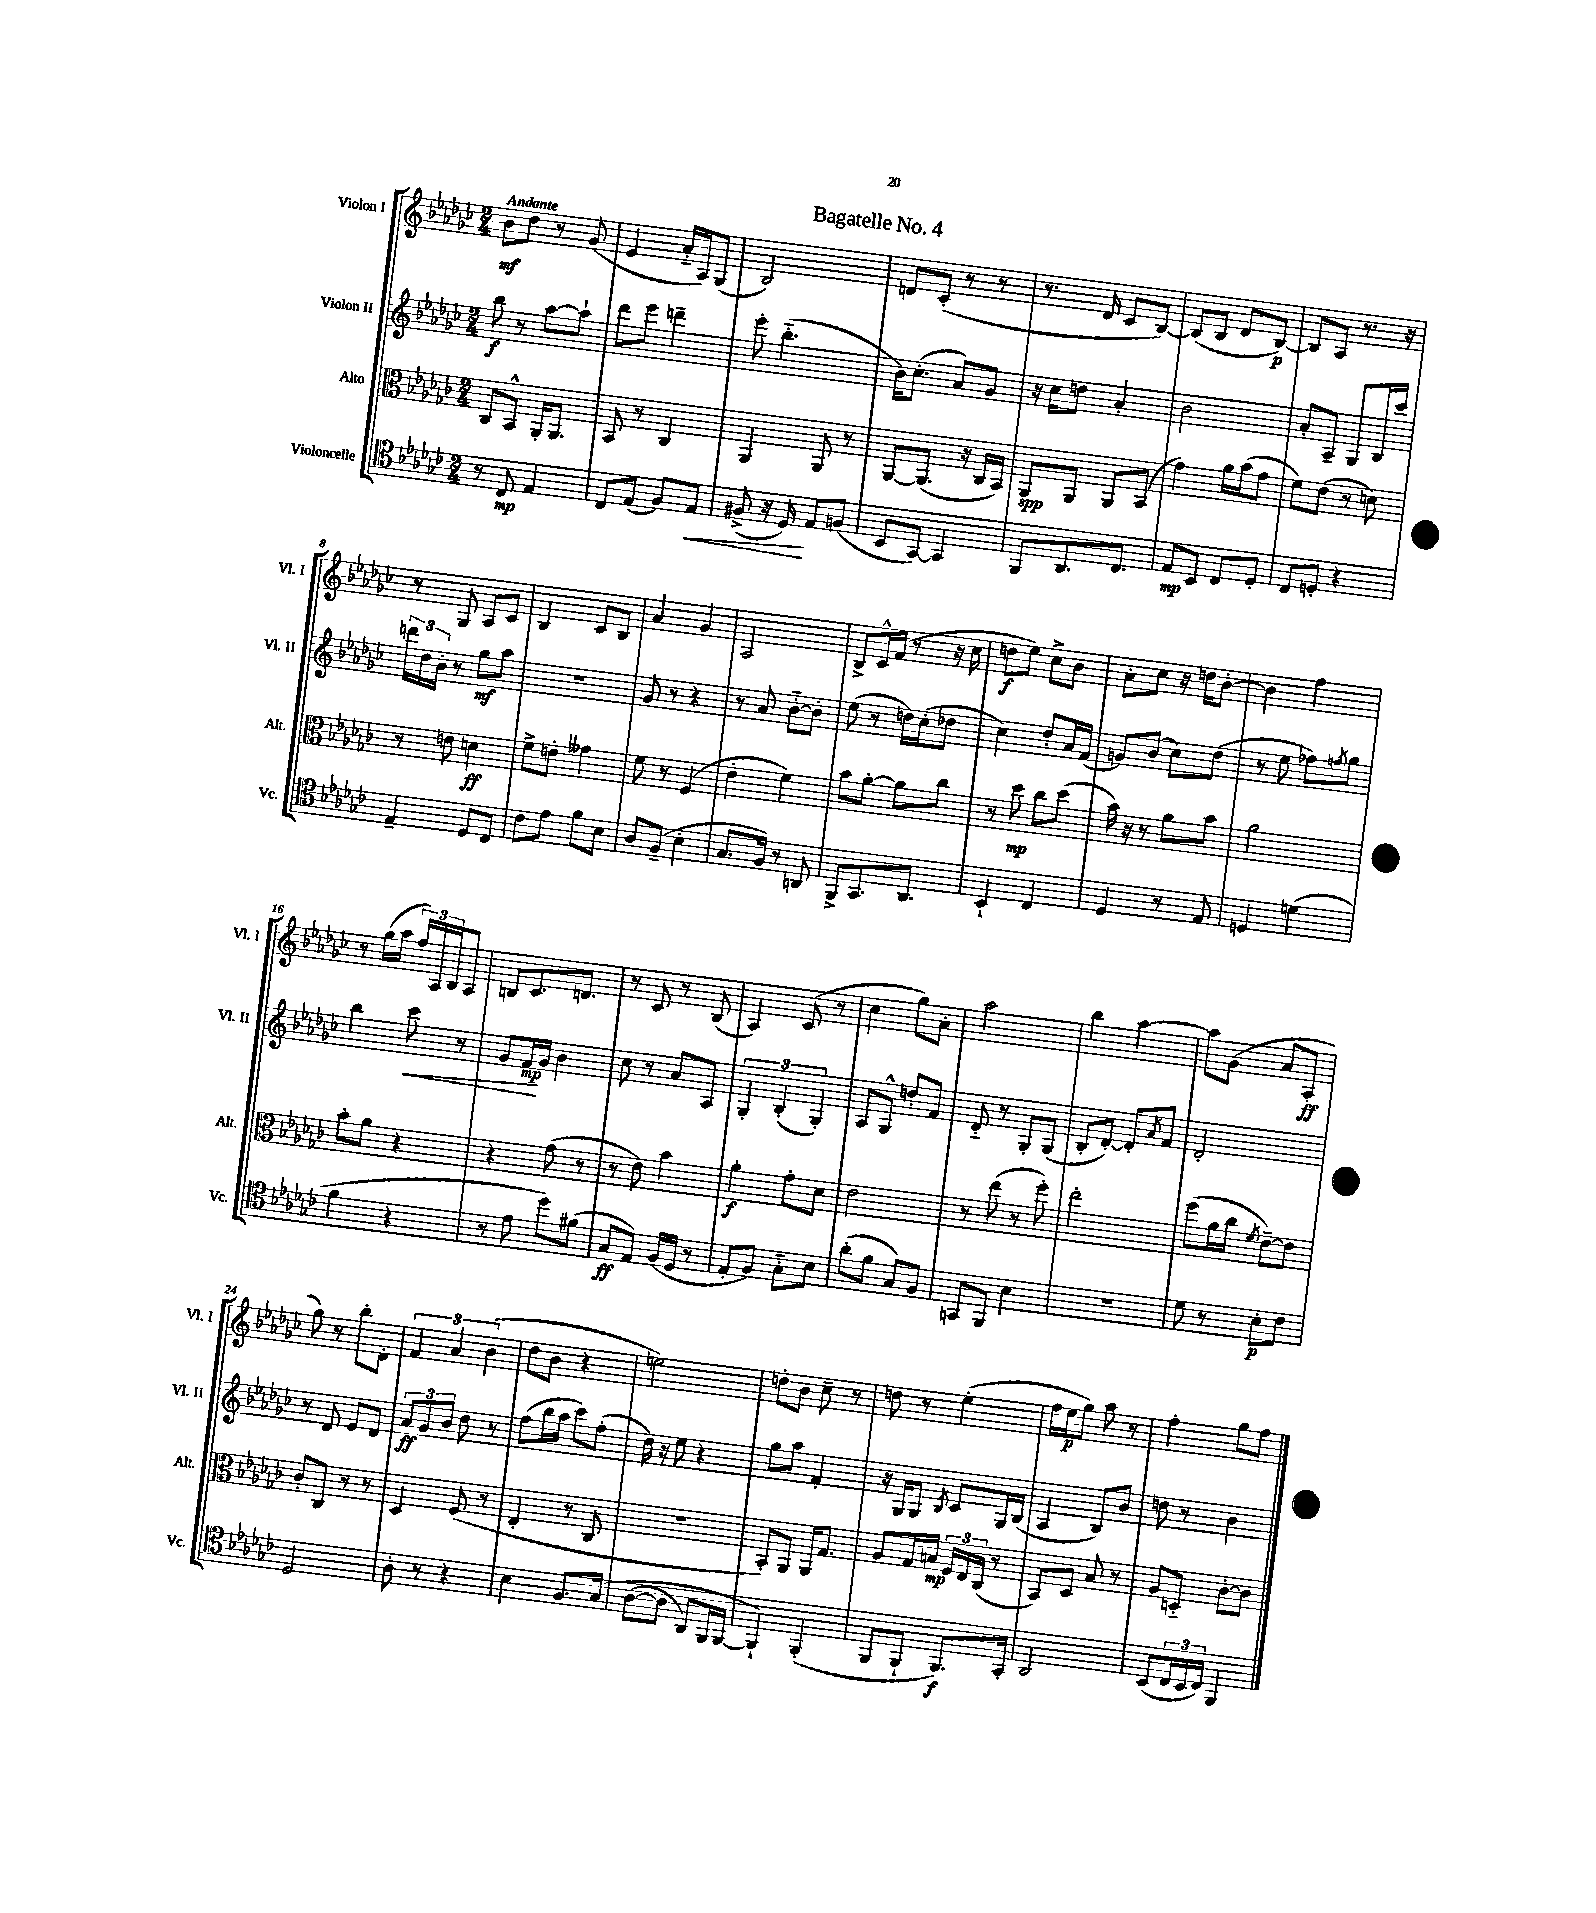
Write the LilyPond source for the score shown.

\header { title = "Bagatelle No. 4" }
<<
\new StaffGroup <<
\new Staff = "s0" \with { instrumentName = "Violon I" shortInstrumentName = "Vl. I" } {
    \clef treble \key ges \major \numericTimeSignature \time 2/4 \tempo "Andante"
    bes'8\mf des''8 r8 ges'8( |
    ees'4 aes'16-_ aes16) ges8( |
    bes2) |
    d'8 ces'8-.( r8 r8 |
    r8. des'16 ces'8 bes8~) |
    bes8( bes8 des'8 bes8~\p) |
    bes8 aes8 r8. r16 |
    r8 ges8 aes8 ces'8 |
    bes4 ces'8 bes8 |
    aes'4 ges'4 |
    aes2 |
    bes8-> ces'16-^ f'16( r8 r16 ces''16 |
    d''8\f ees''8) ces''8-> bes'8 |
    aes'8-. ces''8 r16 d''16 bes'8~-. |
    bes'4 f''4 |
    r8 ges''16( aes''16 \tuplet 3/2 { f''16) aes16 bes16 } aes8 |
    b8 ces'8. d'8. |
    r8 ces'8 r8 bes8( |
    aes4) ces'8( r8 |
    ces''4 ges''8) aes'8-. |
    aes''2 |
    bes''4 aes''4~ |
    aes''8 ges'8( aes'8 aes8-.\ff |
    ges''8) r8 bes''8-. des'8-. |
    \tuplet 3/2 { f'4 aes'4 bes'4( } |
    des''8 bes'8 r4 |
    e''2) |
    d''8-. bes'8 ces''8-- r8 |
    d''8 r8 ees''4-.( |
    f''16 ees''16\p ges''8) aes''8 r8 |
    f''4-. ges''8 f''8 \bar "|." |
}
\new Staff = "s1" \with { instrumentName = "Violon II" shortInstrumentName = "Vl. II" } {
    \clef treble \key ges \major \numericTimeSignature \time 2/4
    bes''8\f r8 aes''8~ aes''8-! |
    des'''8 ees'''8 d'''4-- |
    ees'''8-. bes''4.-_( |
    bes'16) ces''8.-.( aes'8) ges'8 |
    r16 ces''16 d''8 aes'4-. |
    bes'2 |
    aes'8-. aes8-- ges8 bes16 ces'''16 |
    \tuplet 3/2 { d'''16 des''16 bes'16-. } r8 ges''8\mf aes''8 |
    R2 |
    ges'8 r8 r4 |
    r8 aes'8 bes'8~-_ bes'8-. |
    ees''8( r8 d''16) ces''16-.( des''8 |
    ces''4) des''8-. aes'16 f'16( |
    g'8) bes'8( ces''8) des''8( |
    r8 ees''8 fes''8) \acciaccatura { f''8 } ges''8 |
    bes''4 ces'''8\< r8 |
    ges'8 f'16\mp\! ges'16 bes'4 |
    ces''8 r8 aes'8 aes8 |
    \tuplet 3/2 { ges4-. bes4-.( ges4-.) } |
    aes8 ges8-^ d''8-. f'8 |
    des'8-_ r8 ges8-. ges8( |
    bes8-. des'8~-.) des'8-. \acciaccatura { aes'8 } f'8 |
    des'2-. |
    r8 des'8 ees'8 des'8 |
    \tuplet 3/2 { aes'8\ff ges'8 bes'8 } des''8 r8 |
    f''8( bes''16 aes''16 ces'''8) f''8-.( |
    des''16) r16 ees''8 r4 |
    ges''8 aes''8 f'4-. |
    r16 ges16 ges8 \acciaccatura { bes8 } ces'8 ges16 bes16( |
    aes4 bes8) bes'8 |
    d''8 r8 bes'4 \bar "|." |
}
\new Staff = "s2" \with { instrumentName = "Alto" shortInstrumentName = "Alt." } {
    \clef alto \key ges \major \numericTimeSignature \time 2/4
    ces8 bes,8-^ aes,16-. aes,8. |
    bes,8 r8 ces4 |
    aes,4 aes,8 r8 |
    aes,8~ aes,8.( r16 ces16 bes,16) |
    aes,8\spp aes,8 aes,8 bes,8( |
    ges'4) aes'16 bes'16( ges'8 |
    f'8) ees'8( r8 d'8) |
    r8 e'8 d'4\ff |
    f'8-> e'8-. geses'4 |
    f'8 r8 f4( |
    ees'4-. f'4) |
    bes'8 aes'8~-. aes'8 ces''8 |
    r8 des''8\mp ces''8 des''8( |
    bes'16) r16 r8 aes'8 bes'8 |
    aes'2 |
    bes'8-. aes'8 r4 |
    r4 ges'8( r8 |
    r8 ees'8) bes'4 |
    aes'4-.\f ges'8-. des'8 |
    ees'2 |
    r8 ees''8( r8 f''8-.) |
    ees''2-. |
    f''8( aes'16 ces''16 \acciaccatura { f'8 } ees'8~--) ees'8 |
    ces'8-. ces8 r8 r8 |
    des4 f8( r8 |
    ees4-. r8 ces8 |
    r2 |
    bes,8-.) aes,8 aes,16 ges8. |
    aes8 ges16 b16\mp \tuplet 3/2 { f16 ees16 ces16( } r8 |
    bes,8) des8 bes8 r8 |
    aes8 d8-_ ces'8~-. ces'8 \bar "|." |
}
\new Staff = "s3" \with { instrumentName = "Violoncelle" shortInstrumentName = "Vc." } {
    \clef tenor \key ges \major \numericTimeSignature \time 2/4
    r8 ces8\mp ees4 |
    ces8 ees8( f8) ees8\< |
    fis8->( r16 des16\!) ees8 f8( |
    bes,8 ges,8~) ges,4 |
    f,8 aes,8. ces8. |
    ees8\mp bes,8 ces8 des8-. |
    ces8 d8-. r4 |
    ees4-- des8 ces8 |
    ces'8 ees'8 f'8 bes8 |
    aes8 f8--( bes4-. |
    ges8. f16) r8 a,8 |
    f,8-> ges,8. aes,8. |
    bes,4-! ces4 |
    des4 r8 ees8 |
    d4 d'4( |
    f'4 r4 |
    r8 ees'8 des''8) fis'8( |
    ges8\ff ees8) f16( des16 r8 |
    ees8-. f8) ges8-_ bes8 |
    aes'8-.( f'8 ges8) f8 |
    g,8 f,8 bes4 |
    R2 |
    des'8 r8 bes8-.\p ces'8 |
    des2 |
    aes8-. r8 r4 |
    bes4 f8. ges16\( |
    aes8~( aes8 aes,8) f,16 f,16~ |
    f,4-!\) f,4-.( |
    f,8 f,8-! f,8.\f) ges,16-. |
    aes,2 |
    bes,8( \tuplet 3/2 { ces16 bes,16 ces16) } f,4 \bar "|." |
}
>>
>>
